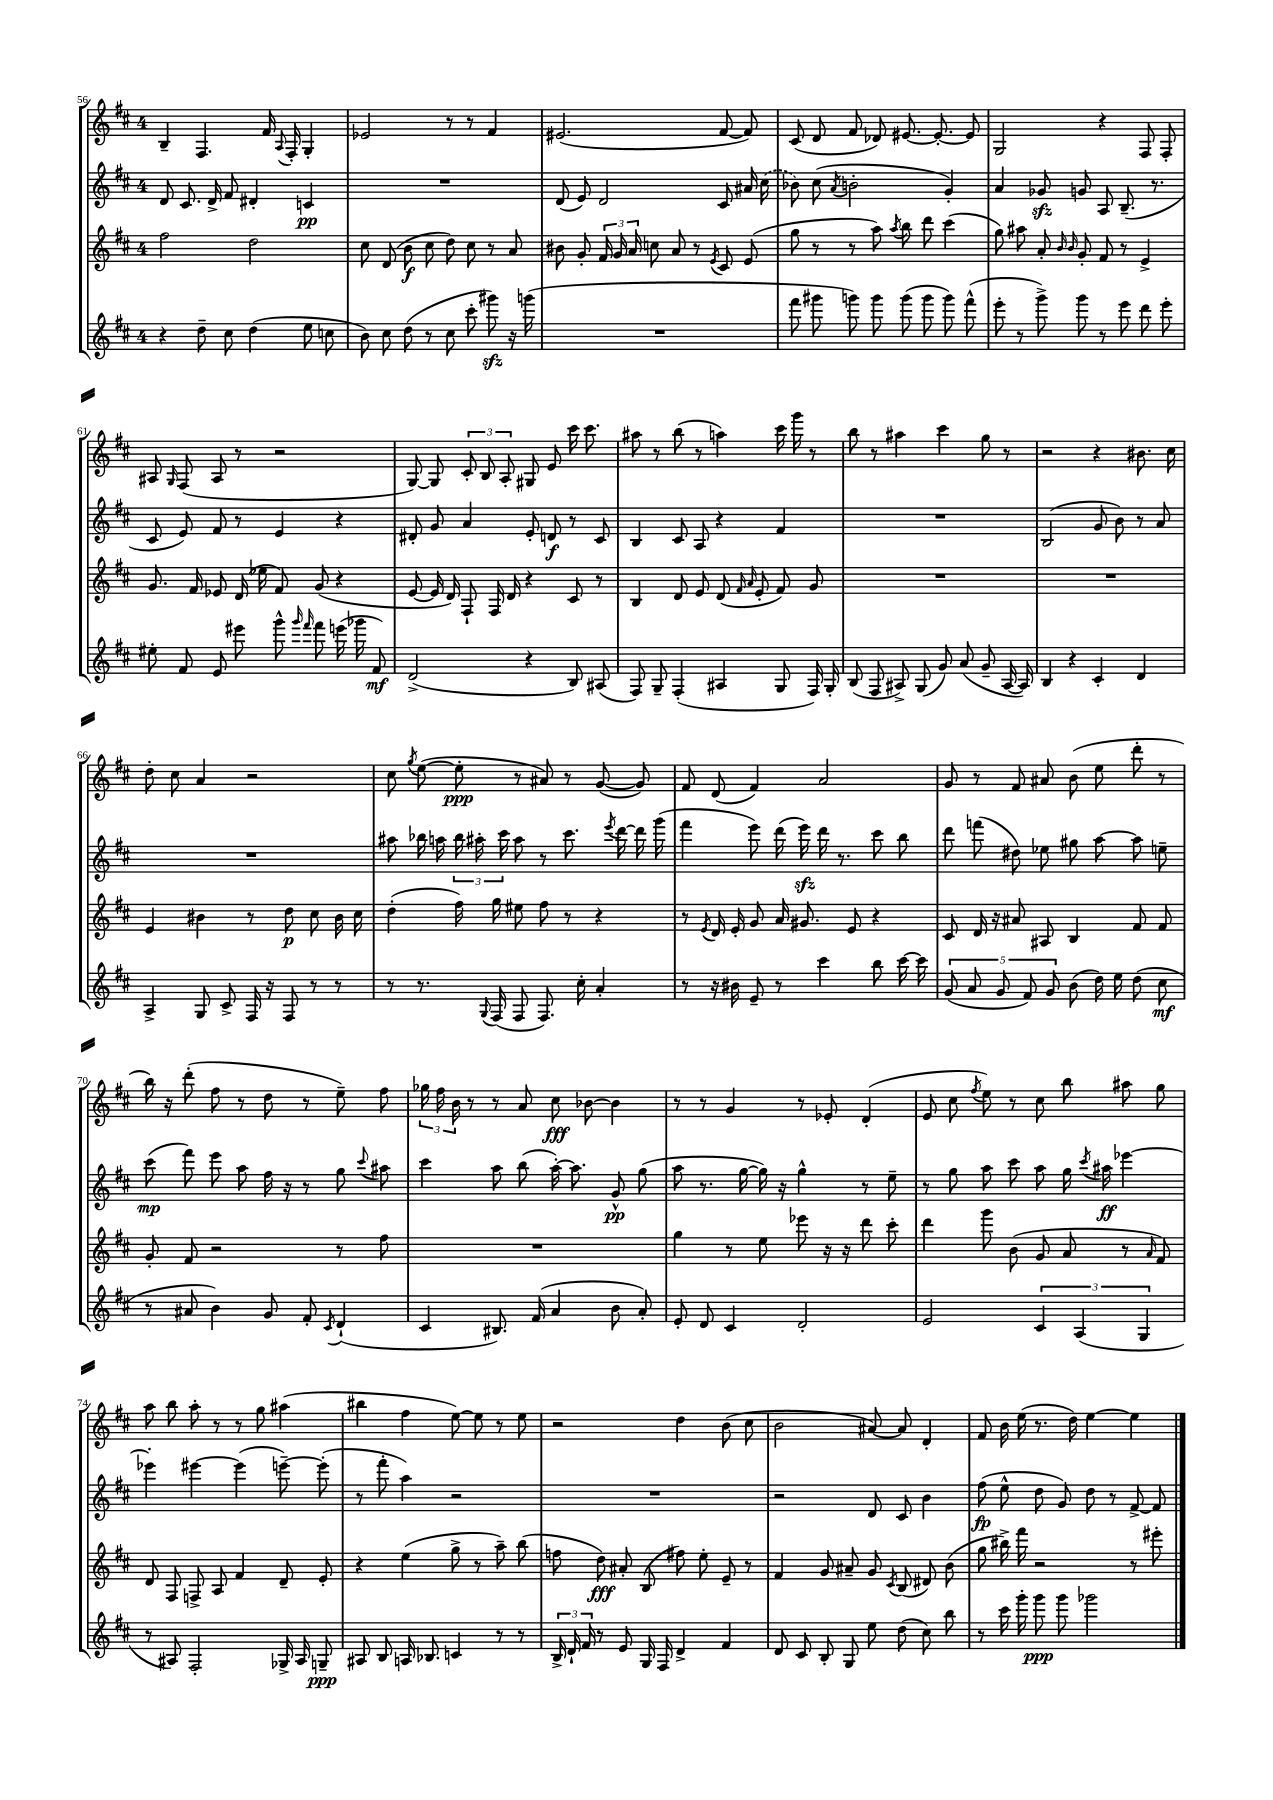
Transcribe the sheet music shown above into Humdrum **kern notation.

**kern	**kern	**kern	**kern
*staff4	*staff3	*staff2	*staff1
*clefG2	*clefG2	*clefG2	*clefG2
*k[f#c#]	*k[f#c#]	*k[f#c#]	*k[f#c#]
*M4/4	*M4/4	*M4/4	*M4/4
4r	2ff#	8d	4B~
.	.	8.c#	.
8dd~	.	.	4.F#
.	.	16d^	.
8cc#	.	8f#	.
(4dd	2dd	4d#'	.
.	.	.	16f#
.	.	.	8qqA
.	.	.	16F#'
8ee	.	4c	4G'
8cc	.	.	.
=	=	=	=
8b)	8cc#	1r	2e-
8cc#	(8d	.	.
(8dd	8b	.	.
8r	8cc#	.	.
8cc#	8dd)	.	8r
8ccc#'	8cc#	.	8r
8ggg#)	8r	.	4f#
16r	8a	.	.
(16ggg	.	.	.
=	=	=	=
1r	8b#	(8d	(2.e#
.	8g'	8e)	.
.	24f#	2d	.
.	24g	.	.
.	24a	.	.
.	8cc	.	.
.	8a	.	.
.	8r	.	.
.	8qe	.	.
.	8c#	8c#	[8f#
.	(8e	16a#	8f#])
.	.	(16cc#	.
=	=	=	=
8fff#	8gg	8b-)	(8c#
8ggg#	8r	(8cc#	8d
.	.	8qa	.
8ggg)	8r	2b'	8f#
8ggg	8aa)	.	8d-)
.	8qaa	.	.
(8ggg	8bb	.	[8.e#
8ggg	8ddd	.	.
.	.	.	8.e#'_
8ggg)	(4ccc#	4g')	.
(8fff#^^	.	.	8e#]
=	=	=	=
8eee'	8gg)	4a	2G
8r	8aa#	.	.
8ggg^)	8a'	8g-	.
.	16qqb	.	.
.	16qqb	.	.
8ggg	8g'	8g	.
8r	8f#	8A	4r
8eee	8r	(8.B~	.
8ddd	4e^	.	8F#
.	.	8.r	.
8eee'	.	.	8F#'
=	=	=	=
8ee#'	8.g	8c#	8A#
.	.	.	16qqG
8f#	.	8e)	(8F#
.	16f#	.	.
8e	8e-	8f#	8A#
8eee#	(16d	8r	8r
.	16ee-	.	.
8ggg^^	8f#)	4e	2r
16qqggg	.	.	.
16qqfff#	.	.	.
8fff#	(8g	.	.
(16eee	4r	4r	.
16ggg-	.	.	.
8f#)	.	.	.
=	=	=	=
(2d^	[8e	8d#'	[8G)
.	16e]	8g	8G]
.	16d)	.	.
.	8F#`	4a	12c#'
.	.	.	12B
.	16F#	.	.
.	.	.	12A'
.	16d	.	.
4r	4r	8e'	8G#
.	.	8d	8e
8B)	8c#	8r	16ccc#
.	.	.	8.ccc#
(8A#	8r	8c#	.
=	=	=	=
8F#)	4B	4B	8aa#
8G~	.	.	8r
(4F#'	8d	8c#	(8bb
.	8e	8A	8r
4A#	(8d	4r	4aa)
.	16qqf#	.	.
.	16qqa	.	.
.	8e'	.	.
8G	8f#)	4f#	16ccc#
.	.	.	16ggg
16F#)	8g	.	8r
16G'	.	.	.
=	=	=	=
(8B	1r	1r	8bb
8F#	.	.	8r
8A#^)	.	.	4aa#
(8G	.	.	.
8g)	.	.	4ccc#
(8a	.	.	.
8g~	.	.	8gg
[16A#	.	.	8r
16A#])	.	.	.
=	=	=	=
4B	1r	(2B	2r
4r	.	.	.
4c#'	.	8g	4r
.	.	8b)	.
4d	.	8r	8.b#
.	.	8a	.
.	.	.	16cc#
=	=	=	=
4A^	4e	1r	8dd'
.	.	.	8cc#
8G	4b#	.	4a
8c#^	.	.	.
16F#	8r	.	2r
16r	.	.	.
8F#	8dd	.	.
8r	8cc#	.	.
8r	16b#	.	.
.	16cc#	.	.
=	=	=	=
8r	(4dd'	8aa#	8cc#
.	.	.	8qgg
8.r	.	16bb-	([8ee
.	.	16aa	.
.	16ff#)	24bb-	8ee']
.	.	24aa#'	.
8qqG	.	.	.
(16F#	16gg	.	.
.	.	24ccc#	.
8F#	8ee#	8aa#	8r
8.F#)	8ff#	8r	8a#)
.	8r	8.ccc#	8r
16cc#'	.	.	.
4a'	4r	.	([8g
.	.	8qeee	.
.	.	[16ddd	.
.	.	16ddd]	8g])
.	.	(16ggg	.
=	=	=	=
8r	8r	4fff#	8f#
.	8qe	.	.
16r	16d	.	(8d
16b#	16e'	.	.
8e~	8g	8eee)	4f#)
8r	16a	(16ddd	.
.	8.g#	16eee)	.
4ccc#	.	16ddd	2a
.	.	8.r	.
.	8e	.	.
8bb	4r	8ccc#	.
[16ccc#	.	8bb	.
16ccc#]	.	.	.
=	=	=	=
(10g	8c#	8ddd	8g
10a	.	.	.
.	16d	(8fff	8r
.	16r	.	.
10g	.	.	.
.	8a#	8dd#)	8f#
10f#)	.	.	.
.	8A#	8ee-	8a#
10g	.	.	.
(8b	4B	8gg#	(8b
16dd)	.	[8aa	8ee
16ee	.	.	.
(8dd	8f#	8aa]	8ddd'
8cc#	8f#	8ee~	8r
=	=	=	=
8r	8g'	(8ccc#	16bb)
.	.	.	16r
8a#	8f#	8fff#)	(8ddd'
4b)	2r	8eee	8ff#
.	.	8aa	8r
8g	.	16ff#	8dd
.	.	16r	.
8f#'	.	8r	8r
8qc#	.	.	.
(4d`	8r	8gg	8ee~)
.	.	8qqccc#	.
.	8ff#	8aa#	8ff#
=	=	=	=
4c#	1r	4ccc#	24gg-
.	.	.	24ff#
.	.	.	24b
.	.	.	8r
8.B#)	.	8aa	8r
.	.	(8bb	8a
(16f#	.	.	.
4a	.	[16aa')	8cc#
.	.	8.aa]	.
.	.	.	[8b-
8b	.	8g^^	4b-]
8a')	.	(8gg	.
=	=	=	=
8e'	4gg	8aa	8r
8d	.	8.r	8r
4c#	8r	.	4g
.	.	[16gg	.
.	8ee	16gg])	.
.	.	16r	.
2d'	8eee-	4gg^^	8r
.	16r	.	8e-'
.	16r	.	.
.	8ddd	8r	(4d'
.	8ccc#'	8ee~	.
=	=	=	=
2e	4ddd	8r	8e
.	.	8gg	8cc#
.	.	.	8qff#
.	8ggg	8aa	8ee)
.	(8b	8ccc#	8r
6c#	8g	8aa	8cc#
.	8a	16gg	8bb
(6A	.	.	.
.	.	8qccc#	.
.	.	16aa#	.
.	8r	[4eee-	8aa#
6G	.	.	.
.	16qqa	.	.
.	8f#)	.	8gg
=	=	=	=
8r	8d	4eee-']	8aa
8A#)	8F#	.	8bb
2F#'	8F^	[4eee#	8aa'
.	8A	.	8r
.	4f#	(4eee#]	8r
.	.	.	8gg
16G-^	8d~	[8eee~)	(4aa#
16A#	.	.	.
8G~	8e'	(8eee']	.
=	=	=	=
8A#	4r	8r	4bb#
8B	.	8fff#'	.
16A	(4ee	4aa)	4ff#
8.B-	.	.	.
4c	8gg^	2r	[8ee)
.	8r	.	8ee]
8r	8aa~)	.	8r
8r	(8bb	.	8ee
=	=	=	=
24B^	8ff	1r	2r
24d`	.	.	.
24f#	.	.	.
8r	8dd)	.	.
8e	8a#'	.	.
16G	(8B	.	.
16F#	.	.	.
4d^	8ff#)	.	4dd
.	8ee'	.	.
4f#	8e~	.	(8b
.	8r	.	8cc#
=	=	=	=
8d	4f#	2r	2b
8c#	.	.	.
8B'	8g	.	.
8G	8a#~	.	.
8ee	8g	8d	[8a#)
.	8qc#	.	.
(8dd	(8B	8c#	8a#]
8cc#)	8d#)	4b	4d'
8bb	(8b	.	.
=	=	=	=
8r	8gg	(8ff#	8f#
16ccc#	16bb#^)	8ee^^	16b
16ggg'	16fff#	.	(16ee
8ggg	2r	8dd	8.r
8ggg	.	8g)	.
.	.	.	16dd)
2ggg-	.	8dd	[4ee
.	.	8r	.
.	8r	[8f#^	4ee]
.	8eee#'	8f#]	.
==	==	==	==
*-	*-	*-	*-
